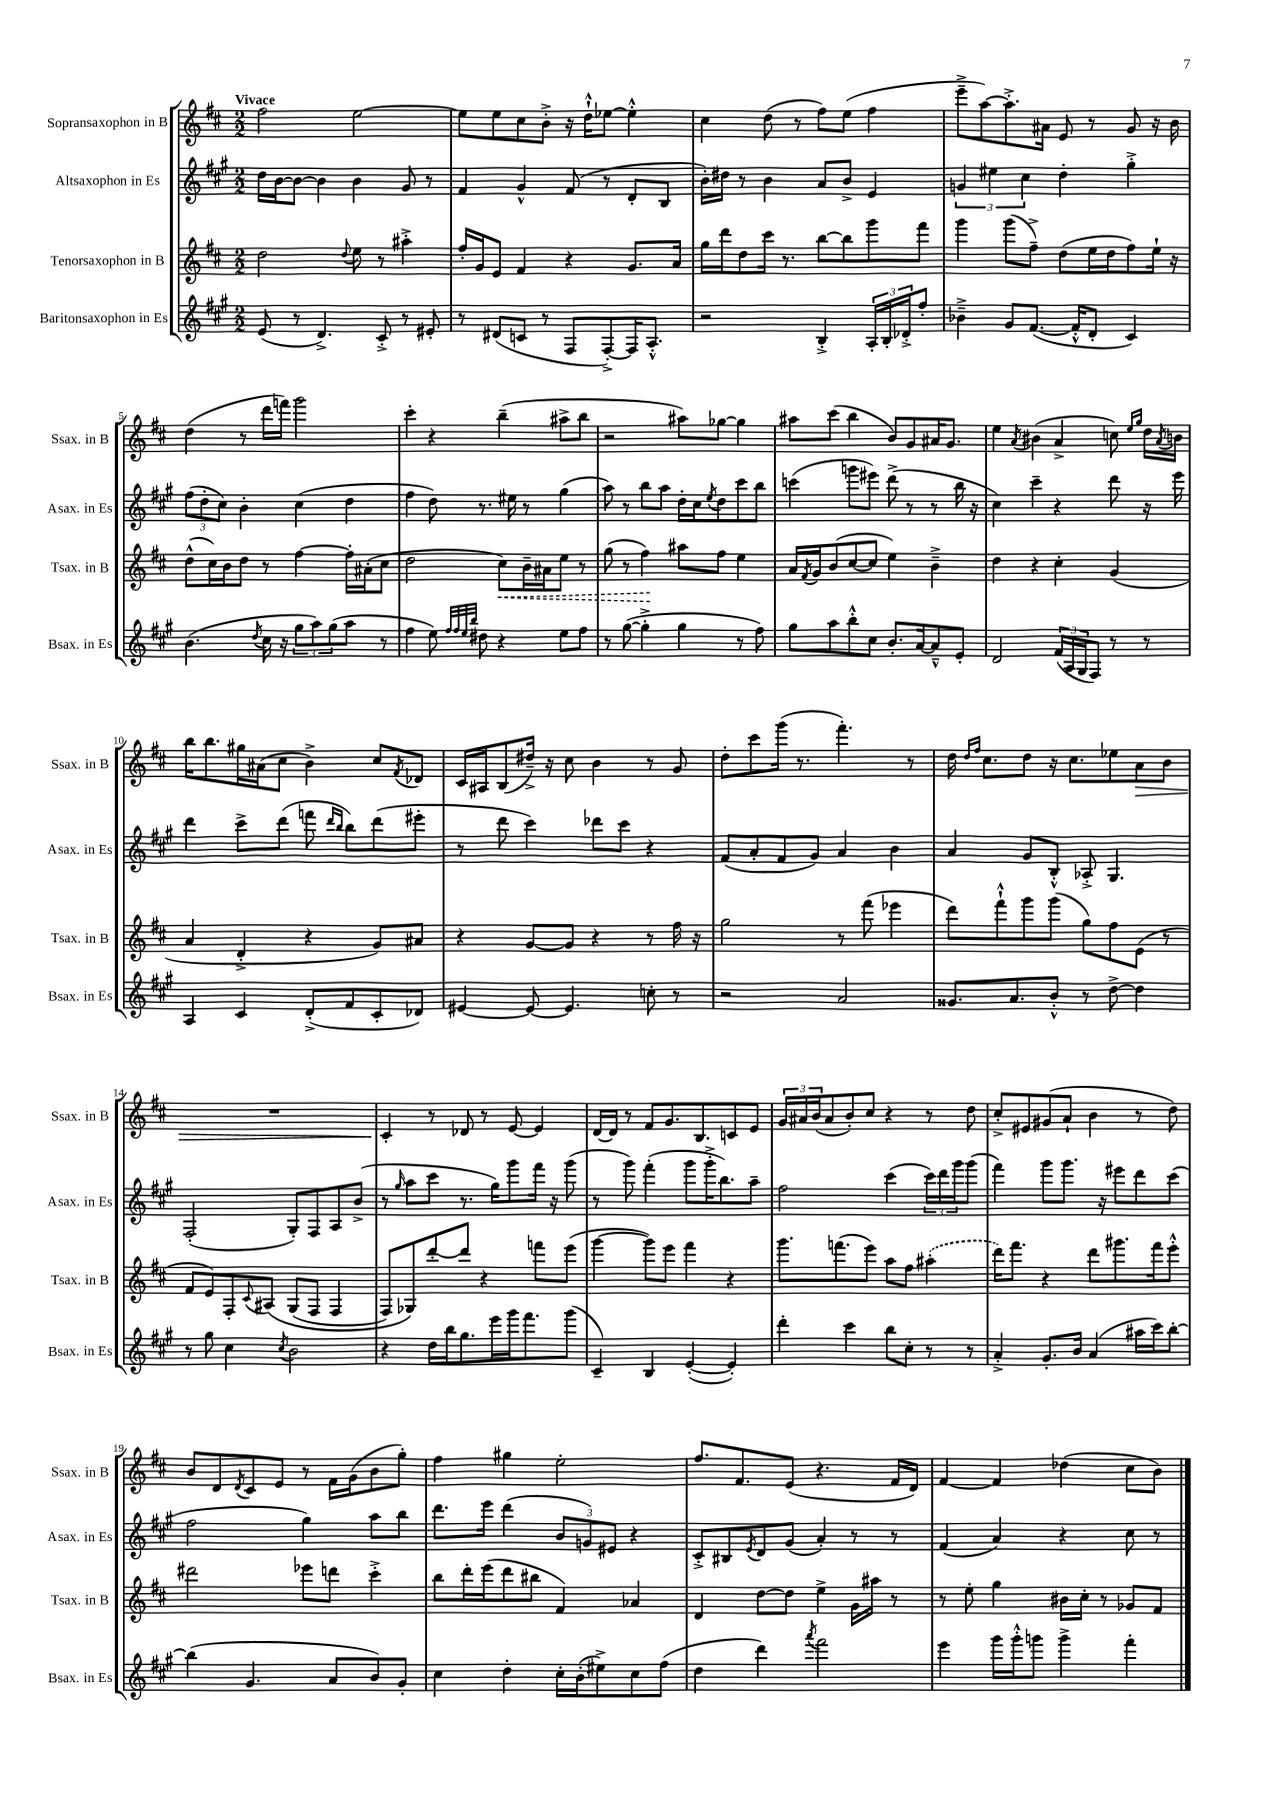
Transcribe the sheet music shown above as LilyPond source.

<<
\new StaffGroup <<
\new Staff = "s0" \with { instrumentName = "Sopransaxophon in B" shortInstrumentName = "Ssax. in B" } {
    \clef treble \key d \major \numericTimeSignature \time 2/2 \tempo "Vivace"
    fis''2 e''2~ |
    e''8 e''8 cis''8 b'8-.-> r16 d''16-!-^ ees''8~ ees''4-.-^ |
    cis''4 d''8( r8 fis''8) e''8( fis''4 |
    e'''8---> a''8~) a''8.-.-> ais'16 e'8 r8 g'8 r16 b'16 |
    d''4( r8 d'''16 f'''16) g'''2 |
    cis'''4-. r4 b''4--( ais''8-> b''8 |
    r2 ais''8) ges''8~ ges''4 |
    ais''8 cis'''8( b''4 b'8) g'8 ais'16 g'8. |
    e''4 \acciaccatura { a'8 } bis'4( a'4-> c''8) \grace { e''16 g''16 } d''16 \acciaccatura { a'8 } b'16 |
    b''16 b''8. gis''16 ais'16( cis''8 b'4->) cis''8 \acciaccatura { fis'8 } des'8 |
    cis'16 ais16 b8( dis''16--->) r16 cis''8 b'4 r8 g'8 |
    d''8-. cis'''8 g'''16( r8. fis'''4.-.) r8 |
    d''16 \grace { d''16 fis''16 } cis''8. d''8 r16 cis''8. ees''8 a'8\> b'8 |
    R1 |
    cis'4-.\! r8 des'8 r8 e'8~ e'4 |
    d'16~ d'16 r8 fis'8 g'8. b8. c'8 e'8 |
    \tuplet 3/2 { g'16 ais'16 b'16( } ais'8 b'8-.) cis''8 r4 r8 d''8 |
    cis''8-.-> eis'8 gis'8( a'8-! b'4 r8 d''8) |
    b'8 d'8 \acciaccatura { d'8 } cis'8 e'8 r8 fis'16 g'16( b'8 g''8-.) |
    fis''4 gis''4 e''2-. |
    fis''8. fis'8. e'8( r4. fis'16 d'16) |
    fis'4~ fis'4 des''4( cis''8 b'8) \bar "|." |
}
\new Staff = "s1" \with { instrumentName = "Altsaxophon in Es" shortInstrumentName = "Asax. in Es" } {
    \clef treble \key a \major \numericTimeSignature \time 2/2
    d''16 b'16~ b'8~ b'4 b'4 gis'8 r8 |
    fis'4 gis'4-^ fis'8( r8 d'8-. b8 |
    b'16-.) dis''16 r8 b'4 a'8 b'8-> e'4 |
    \tuplet 3/2 { g'4 eis''4 cis''4 } d''4-. gis''4-.-> |
    \tuplet 3/2 { fis''8( d''8-. cis''8) } b'4-. cis''4( d''4 |
    fis''4 d''8) r8. eis''16 r8 gis''4( |
    a''8) r8 b''8 a''8 d''16-. cis''16 \acciaccatura { e''8 } d''8 cis'''8 b''8 |
    c'''4( g'''8 eis'''8) d'''8->( r8 r8 b''16 r16 |
    cis''4) cis'''4-- r4 d'''8 r16 e'''16 |
    d'''4 cis'''8-> d'''8( f'''8 \grace { d'''16 b''16 } b''8) d'''8( eis'''8-. |
    r8 d'''8 cis'''4) des'''8 cis'''8 r4 |
    fis'8( a'8-. fis'8 gis'8) a'4 b'4 |
    a'4 gis'8 b8-.-^ aes8-.-> gis4. |
    fis2-.( gis8-.) fis8 a8 b'8->( |
    r8 \grace { gis''16 } a''8 cis'''8 r8. gis''16) gis'''8 fis'''16 r16 gis'''8( |
    r8 gis'''8) fis'''4-.( gis'''8 gis'''16-.-> b''8.) a''8-- |
    fis''2 cis'''4( \tuplet 3/2 { cis'''16) d'''16 gis'''16 } gis'''8( |
    fis'''4) gis'''8 gis'''8. r16 eis'''8 d'''8 cis'''8( |
    fis''2 gis''4) a''8 b''8 |
    d'''8. e'''16 d'''4( \tuplet 3/2 { b'8 g'8) eis'8 } r4 |
    cis'8-.-> bis8 \acciaccatura { e'8 } d'8 gis'8( a'4-.) r8 r8 |
    fis'4( a'4) r4 cis''8 r8 \bar "|." |
}
\new Staff = "s2" \with { instrumentName = "Tenorsaxophon in B" shortInstrumentName = "Tsax. in B" } {
    \clef treble \key d \major \numericTimeSignature \time 2/2
    d''2 \appoggiatura { d''8 } e''8 r8 ais''4-.-> |
    fis''16-. g'16 e'8 fis'4 r4 g'8. a'16 |
    g''16 d'''16 d''8 cis'''16 r8. b''8~ b''8 g'''8 fis'''8 |
    g'''4 g'''8( fis''8--->) d''8( e''16 d''16 fis''8) e''16-! r16 |
    d''8-^( cis''16) b'16 d''8 r8 fis''4~ fis''16-. ais'16-.( cis''8 |
    d''2 \once \override Hairpin.style = #'dashed-line cis''8\<) b'16-- ais'16 e''8 r8 |
    g''8( r8 fis''4\!) ais''8 fis''8 e''4 |
    a'16 \acciaccatura { fis'8 } g'16 b'8( cis''8~ cis''8 e''4) b'4---> |
    d''4 r4 cis''4-. g'4( |
    a'4 d'4-.-> r4 g'8) ais'8 |
    r4 g'8~ g'8 r4 r8 fis''16 r16 |
    g''2 r8 fis'''8( ees'''4 |
    d'''8) fis'''8-!-^ g'''8 g'''8( g''8) fis''8 e'8( r8 |
    fis'8 e'8) fis8-. \appoggiatura { cis'8 } ais8\( g8( fis8 fis4 |
    fis8) ges8\) d'''8~-. d'''8 r4 f'''8 e'''8( |
    g'''4~ g'''8) e'''8 fis'''4 r4 |
    g'''8. f'''8.( e'''8) a''8 fis''8 \once \slurDashed ais''4-.( |
    d'''16) fis'''8. r4 d'''8 gis'''8. fis'''16 e'''8-.-^ |
    dis'''2 ees'''8 d'''8 cis'''4-.-> |
    b''8 d'''16-. e'''16( d'''8 bis''8 fis'4) aes'4 |
    d'4 d''8~ d''8 e''4-> g'16 ais''16 r8 |
    r8 e''8-. g''4 bis'16 cis''16-. r8 ges'8 fis'8 \bar "|." |
}
\new Staff = "s3" \with { instrumentName = "Baritonsaxophon in Es" shortInstrumentName = "Bsax. in Es" } {
    \clef treble \key a \major \numericTimeSignature \time 2/2
    e'8( r8 d'4.->) cis'8-.-> r8 eis'8-. |
    r8 dis'8( c'8 r8 fis8 fis8~-.->) fis16 a8.-.-^ |
    r2 b4-.-> \tuplet 3/2 { a16-. b16-. des'16-.-> } fis''8-. |
    bes'4---> gis'8 fis'8.~( fis'16-.-^ d'8-. cis'4) |
    b'4.( \acciaccatura { d''8 } cis''16 r16 \tuplet 3/2 { gis''8 a''8) gis''8( } a''8 r8 |
    fis''4 e''8) \grace { fis''32 fis''32 e''32 b''32 } dis''8 r4 e''8 fis''8 |
    r8 gis''8~( gis''4-.-> gis''4 r8 fis''8) |
    gis''8 a''8 b''8-.-^ cis''8 b'8.-. a'16~ a'8---^ e'8-. |
    d'2 \tuplet 3/2 { fis'16( a16 gis16 } fis8) r8 r8 |
    a4 cis'4 d'8-.->( fis'8 cis'8-. des'8) |
    eis'4~ eis'8~ eis'4. c''8-. r8 |
    r2 a'2 |
    gisis'8. a'8. b'8-.-^ r8 d''8~-> d''4 |
    r8 gis''8 cis''4 \acciaccatura { cis''8 } b'2 |
    r4 d''16 b''16 gis''8. e'''16 gis'''16 fis'''8. gis'''8( |
    cis'4--) b4 e'4~-.( e'4-.) |
    d'''4-. cis'''4 b''8 cis''8-. r8 r8 |
    a'4-.-> gis'8.-. b'16 a'4( ais''16 cis'''16) b''8~-. |
    b''4( gis'4. a'8 b'8) gis'8-. |
    cis''4 d''4-. cis''16-. b'16-.( eis''8->) cis''8 fis''8( |
    d''4 d'''4) \acciaccatura { a'''8 } fis'''2 |
    e'''4 gis'''16 gis'''16-.-^ g'''8 g'''4-> fis'''4-. \bar "|." |
}
>>
>>
